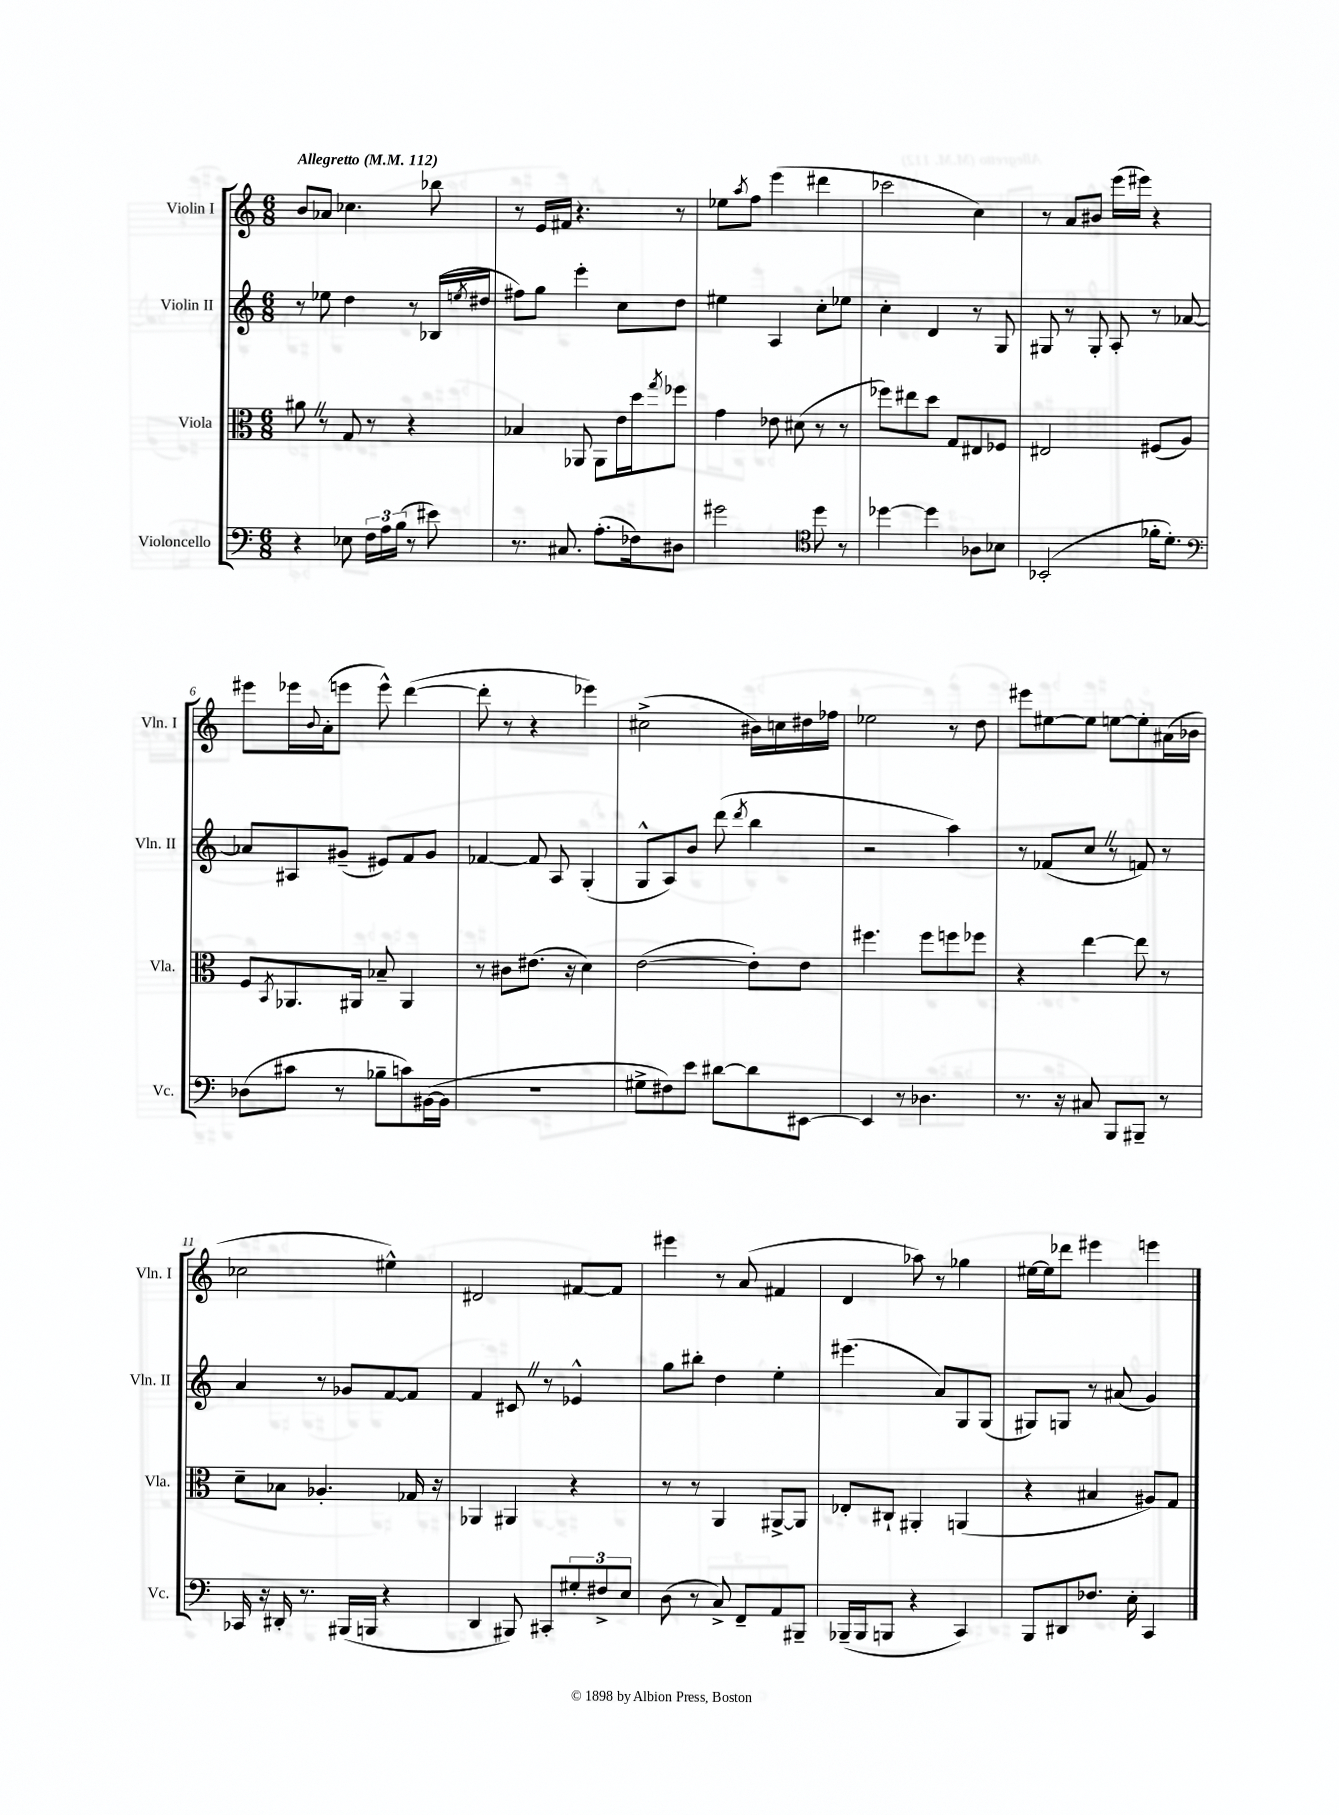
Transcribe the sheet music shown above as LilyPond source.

<<
\new StaffGroup <<
\new Staff = "s0" \with { instrumentName = "Violin I" shortInstrumentName = "Vln. I" } {
    \clef treble \key c \major \numericTimeSignature \time 6/8 \tempo "Allegretto" 4 = 112
    b'8 aes'8 ces''4. bes''8 |
    r8 e'16 fis'16 r4. r8 |
    ees''8 \acciaccatura { a''8 } f''8 e'''4( dis'''4 |
    ces'''2 c''4) |
    r8 a'8 bis'8 e'''16( eis'''16) r4 |
    eis'''8 ees'''16 \appoggiatura { b'8 } a'16-.( e'''8 e'''8-^) d'''4~( |
    d'''8-. r8 r4 ees'''4) |
    cis''2->( bis'16) c''16 dis''16 fes''16 |
    ees''2 r8 d''8 |
    eis'''8 eis''8~ eis''8 e''8~ e''8-. ais'16( bes'16 |
    ces''2 eis''4-^) |
    dis'2 fis'8~ fis'8 |
    eis'''4 r8 a'8( fis'4 |
    d'4 aes''8) r8 ges''4 |
    eis''16~ eis''16 des'''8 eis'''4 e'''4 \bar "|." |
}
\new Staff = "s1" \with { instrumentName = "Violin II" shortInstrumentName = "Vln. II" } {
    \clef treble \key c \major \numericTimeSignature \time 6/8
    r8 ees''8 d''4 r8 bes16( \acciaccatura { e''8 } dis''16 |
    fis''8) g''8 e'''4-. c''8 d''8 |
    eis''4 a4 c''8-. ees''8 |
    c''4-. d'4 r8 g8 |
    gis8 r8 gis8-. a8-. r8 aes'8~ |
    aes'8 ais8 gis'8--( eis'8) f'8 gis'8 |
    fes'4~ fes'8 a8 g4-.( |
    g8-^ a8) b'8 d'''8( \acciaccatura { d'''8 } b''4 |
    r2 a''4) |
    r8 fes'8( c''8 \once \override BreathingSign.text = \markup { \musicglyph "scripts.caesura.straight" } \breathe r8 f'8) r8 |
    a'4 r8 ges'8 f'8~ f'8 |
    f'4 cis'8 \once \override BreathingSign.text = \markup { \musicglyph "scripts.caesura.straight" } \breathe r8 ees'4-^ |
    g''8 bis''8-. d''4 e''4-. |
    eis'''4.( a'8) g8 g8( |
    gis8) g8 r8 ais'8( g'4) \bar "|." |
}
\new Staff = "s2" \with { instrumentName = "Viola" shortInstrumentName = "Vla." } {
    \clef alto \key c \major \numericTimeSignature \time 6/8
    ais'8 \once \override BreathingSign.text = \markup { \musicglyph "scripts.caesura.straight" } \breathe r8 g8 r8 r4 |
    bes4 aes,8 aes,8 e'16 d''16 \acciaccatura { g''8 } fes''8 |
    g'4 ees'8 dis'8( r8 r8 |
    fes''8) eis''8 d''8 g8 eis8 fes8 |
    eis2 fis8( a8) |
    f8 \acciaccatura { b,8 } aes,8. ais,16 bes8-- ais,4 |
    r8 cis'8 eis'8.( r16 d'4) |
    e'2~( e'8-.) e'8 |
    fis''4. fis''8 f''8 fes''8 |
    r4 e''4~ e''8 r8 |
    d'8-- bes8 aes4.-. ges16 r16 |
    aes,4 ais,4 r4 |
    r8 r8 a,4 ais,8~-> ais,8 |
    ees8-. cis8-! ais,4-. a,4( |
    r4 bis4 ais8) g8 \bar "|." |
}
\new Staff = "s3" \with { instrumentName = "Violoncello" shortInstrumentName = "Vc." } {
    \clef bass \key c \major \numericTimeSignature \time 6/8
    r4 ees8 \tuplet 3/2 { f16 a16 b16( } r8 eis'8) |
    r8. cis8. a8.-.( fes16) dis8 |
    gis'2 \clef tenor d''8 r8 |
    des''4~ des''4 aes8 bes8 |
    bes,2-.( fes'16-. d'8.-.) |
    \clef bass des8( cis'8 r8 bes8-- c'8) bis,16~( bis,16 |
    R2. |
    gis8-> fis8) e'8 dis'8~ dis'8 eis,8~ |
    eis,4 r8 des4. |
    r8. r16 cis8 b,,8 bis,,8-- r8 |
    ces,16 r16 dis,16-. r8. bis,,16( b,,16 r4 |
    d,4 bis,,8) cis,8-. \tuplet 3/2 { gis8-. fis8-> e8 } |
    d8( r8 c8->) f,8-- a,8 bis,,8-- |
    bes,,16--( bes,,16 b,,8 r4 c,4) |
    b,,8 dis,8 fes8. e16-. c,4 \bar "|." |
}
>>
>>
